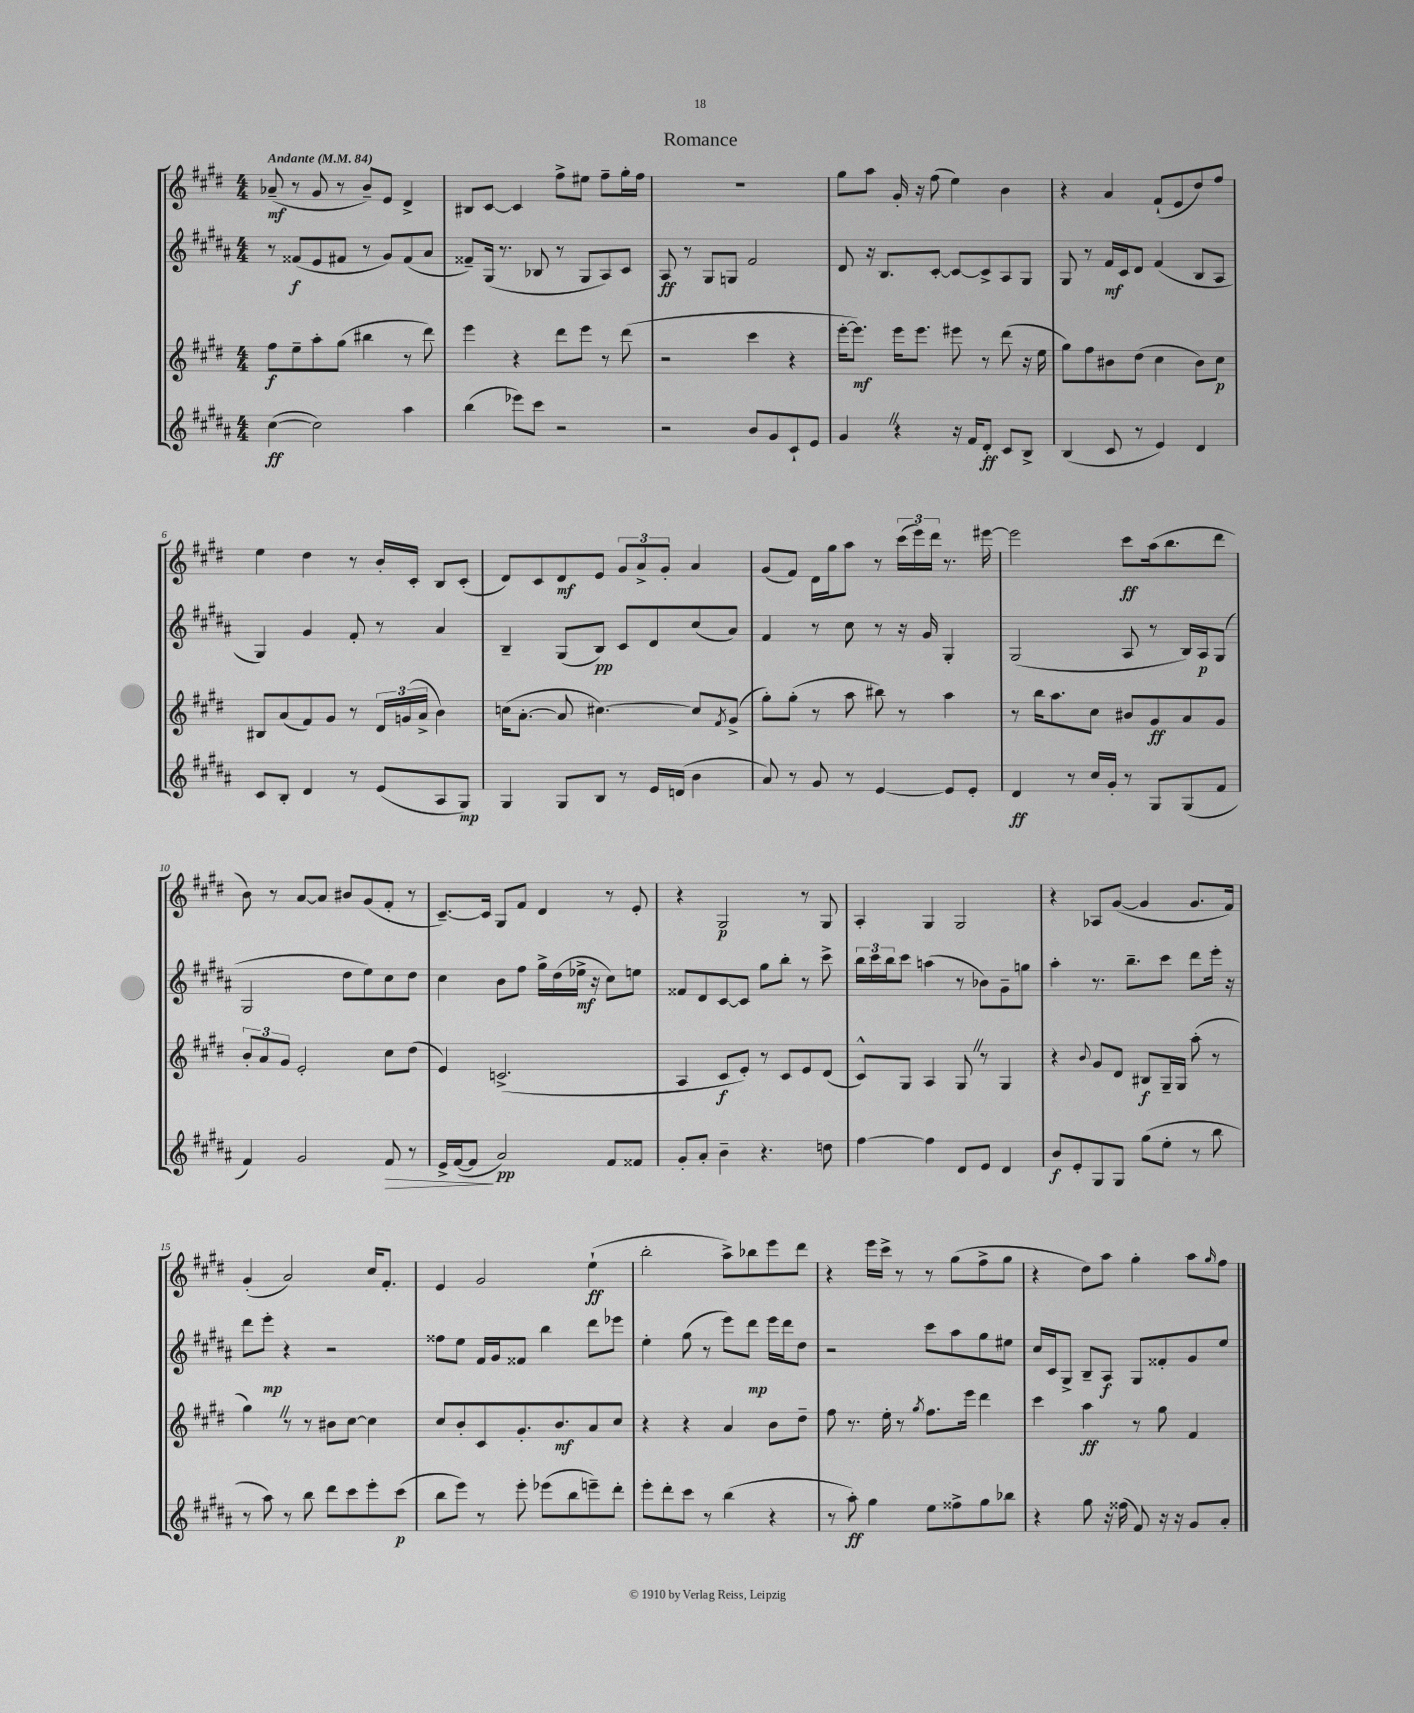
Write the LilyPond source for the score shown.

\header { title = "Romance" }
<<
\new StaffGroup <<
\new Staff = "s0" {
    \clef treble \key e \major \numericTimeSignature \time 4/4 \tempo "Andante" 4 = 84
    aes'8--\mf( r8 gis'8 r8 b'8--) e'8 dis'4-> |
    bis8 cis'8~ cis'4 fis''8-> eis''8 fis''8-- gis''16-. fis''16 |
    r1 |
    gis''8 a''8 gis'16-. r16 fis''8( e''4) b'4 |
    r4 a'4 fis'8-!( e'8 dis''8) fis''8 |
    e''4 dis''4 r8 b'16-. cis'16-. b8 cis'8-.( |
    dis'8) cis'8 dis'8\mf e'8 \tuplet 3/2 { gis'8 a'8-> gis'8-. } a'4 |
    gis'8( fis'8) dis'16 gis''16 a''8 r8 \tuplet 3/2 { cis'''16( e'''16) dis'''16 } r8. eis'''16~ |
    eis'''2 cis'''8\ff a''16( b''8. dis'''8 |
    b'8) r8 a'8~ a'8 bis'8 gis'8( fis'8-. r8 |
    cis'8.~--) cis'16 gis8 fis'8 dis'4 r8 e'8-. |
    r4 gis2\p r8 gis8 |
    a4-. gis4 gis2 |
    r4 aes8 gis'8~( gis'4 gis'8. fis'16) |
    gis'4-.( a'2) cis''16 fis'8.-. |
    e'4 gis'2 e''4-!\ff( |
    b''2-. a''8->) bes''8 e'''8 dis'''8 |
    r4 e'''16 cis'''16-> r8 r8 gis''8( fis''8-> gis''8 |
    r4 dis''8) a''8 gis''4-. a''8 \grace { gis''16 } fis''8 \bar "|." |
}
\new Staff = "s1" {
    \clef treble \key b \major \numericTimeSignature \time 4/4
    r8 fisis'8\f( e'8 fis'8 r8 gis'8) fis'8( ais'8 |
    fisis'8--) gis16( r8. bes8 r8 gis8 ais8) cis'8 |
    ais8\ff r8 gis8 g8 fis'2 |
    dis'8 r16 b8. cis'8~-. cis'8~ cis'8-> ais8 gis8 |
    gis8 r8 fis'16\mf cis'16 dis'8 fis'4( b8 ais8 |
    gis4) gis'4 fis'8-. r8 ais'4 |
    b4-- gis8( b8\pp) cis'8 dis'8 cis''8( ais'8) |
    fis'4 r8 cis''8 r8 r16 gis'16 gis4-. |
    gis2( ais8 r8 b16) ais16\p gis8( |
    gis2 dis''8 e''8) cis''8 dis''8 |
    cis''4 b'8 fis''8 gis''16-> dis''16( ees''16->\mf r16 cis''8) e''8 |
    fisis'8 dis'8 cis'8~ cis'8 gis''8 b''8-. r8 cis'''8-> |
    \tuplet 3/2 { b''16 cis'''16 b''16 } cis'''8 a''4( r8 bes'8) gis'8-- g''8 |
    ais''4-. r8. b''8.-- cis'''8 dis'''8 e'''16-. r16 |
    dis'''8 e'''8-.\mp r4 r2 |
    fisis''8 e''8 fis'16 gis'16 fisis'8 b''4 dis'''8 ees'''8 |
    e''4-. gis''8( r8 e'''8) dis'''8\mp e'''16 dis'''16 dis''8 |
    r2 cis'''8 ais''8 gis''8 eis''8 |
    cis''16 cis'16 gis8-> b8-- ais8\f gis8 fisis'8-. gis'8 e''8 \bar "|." |
}
\new Staff = "s2" {
    \clef treble \key e \major \numericTimeSignature \time 4/4
    fis''8\f e''8-- a''8-. gis''8( bis''4 r8 dis'''8) |
    e'''4 r4 dis'''8 e'''8 r8 dis'''8( |
    r2 cis'''4 r4 |
    e'''16~-. e'''8.\mf) e'''16 e'''8. eis'''8 r8 dis'''8( r16 e''16 |
    gis''8) fis''8 bis'8 dis''8( cis''4 bis'8) cis''8\p |
    bis8 a'8( fis'8) gis'8 r8 \tuplet 3/2 { dis'16 g'16( a'16-> } b'4) |
    c''16( a'8.~-. a'8 cis''4.~) cis''8 \acciaccatura { fis'8 } gis'8->( |
    gis''8-.) gis''8-.( r8 a''8 bis''8) r8 a''4 |
    r8 b''16 a''8. cis''8 bis'8 gis'8\ff a'8 gis'8 |
    \tuplet 3/2 { b'8-. a'8 gis'8 } e'2-. cis''8 dis''8( |
    e'4) c'2.->( |
    a4 cis'8\f e'8-.) r8 cis'8 e'8 dis'8( |
    cis'8-^) gis8 a4 gis8 \once \override BreathingSign.text = \markup { \musicglyph "scripts.caesura.straight" } \breathe r8 gis4 |
    r4 \appoggiatura { b'8 } gis'8 dis'8 bis8\f gis16-- gis16 a''8-.( r8 |
    gis''4) \once \override BreathingSign.text = \markup { \musicglyph "scripts.caesura.straight" } \breathe r8 r8 bis'8 cis''8~ cis''4 |
    cis''8 b'8-. cis'8 gis'8.-. b'8.\mf a'8 cis''8 |
    r4 r4 a'4 b'8 dis''8-- |
    fis''8 r8. e''16-. r8 \acciaccatura { gis''8 } fis''8. e'''16 dis'''4 |
    cis'''4 a''4\ff r8 gis''8 fis'4 \bar "|." |
}
\new Staff = "s3" {
    \clef treble \key b \major \numericTimeSignature \time 4/4
    cis''4~\ff( cis''2) ais''4 |
    b''4( ees'''8) cis'''8 r2 |
    r2 b'8 gis'8 cis'8-! e'8 |
    gis'4 \once \override BreathingSign.text = \markup { \musicglyph "scripts.caesura.straight" } \breathe r4 r16 fis'16 dis'8-.\ff cis'8 b8-> |
    b4( cis'8 r8 e'4) dis'4 |
    cis'8 b8-. dis'4 r8 e'8( ais8 gis8\mp) |
    gis4 gis8 b8 r8 e'16 d'16( b'4 |
    ais'8) r8 gis'8 r8 e'4~ e'8 e'8-. |
    dis'4\ff r8 cis''16 gis'16-. r8 gis8 gis8( fis'8 |
    fis'4) gis'2 fis'8\> r8 |
    e'16-> fis'16~( fis'8\! ais'2\pp) fis'8 fisis'8 |
    gis'8-. ais'8-. b'4-- r4. d''8 |
    fis''4~ fis''4 dis'8 e'8 dis'4 |
    b'8\f e'8-. gis8 gis8 gis''8( e''8-. r8 b''8 |
    r8 ais''8) r8 b''8 dis'''8 cis'''8 e'''8-. cis'''8\p( |
    b''8 e'''8) r8 e'''8-. ees'''8( b''8 e'''8--) dis'''8-. |
    e'''8-. dis'''8-. cis'''8 r8 b''4( r4 |
    r8 ais''8-.\ff) gis''4 e''8 fisis''8-> gis''8 bes''8 |
    r4 gis''8 r16 fisis''16( fis'8) r16 r16 gis'8 ais'8-. \bar "|." |
}
>>
>>
